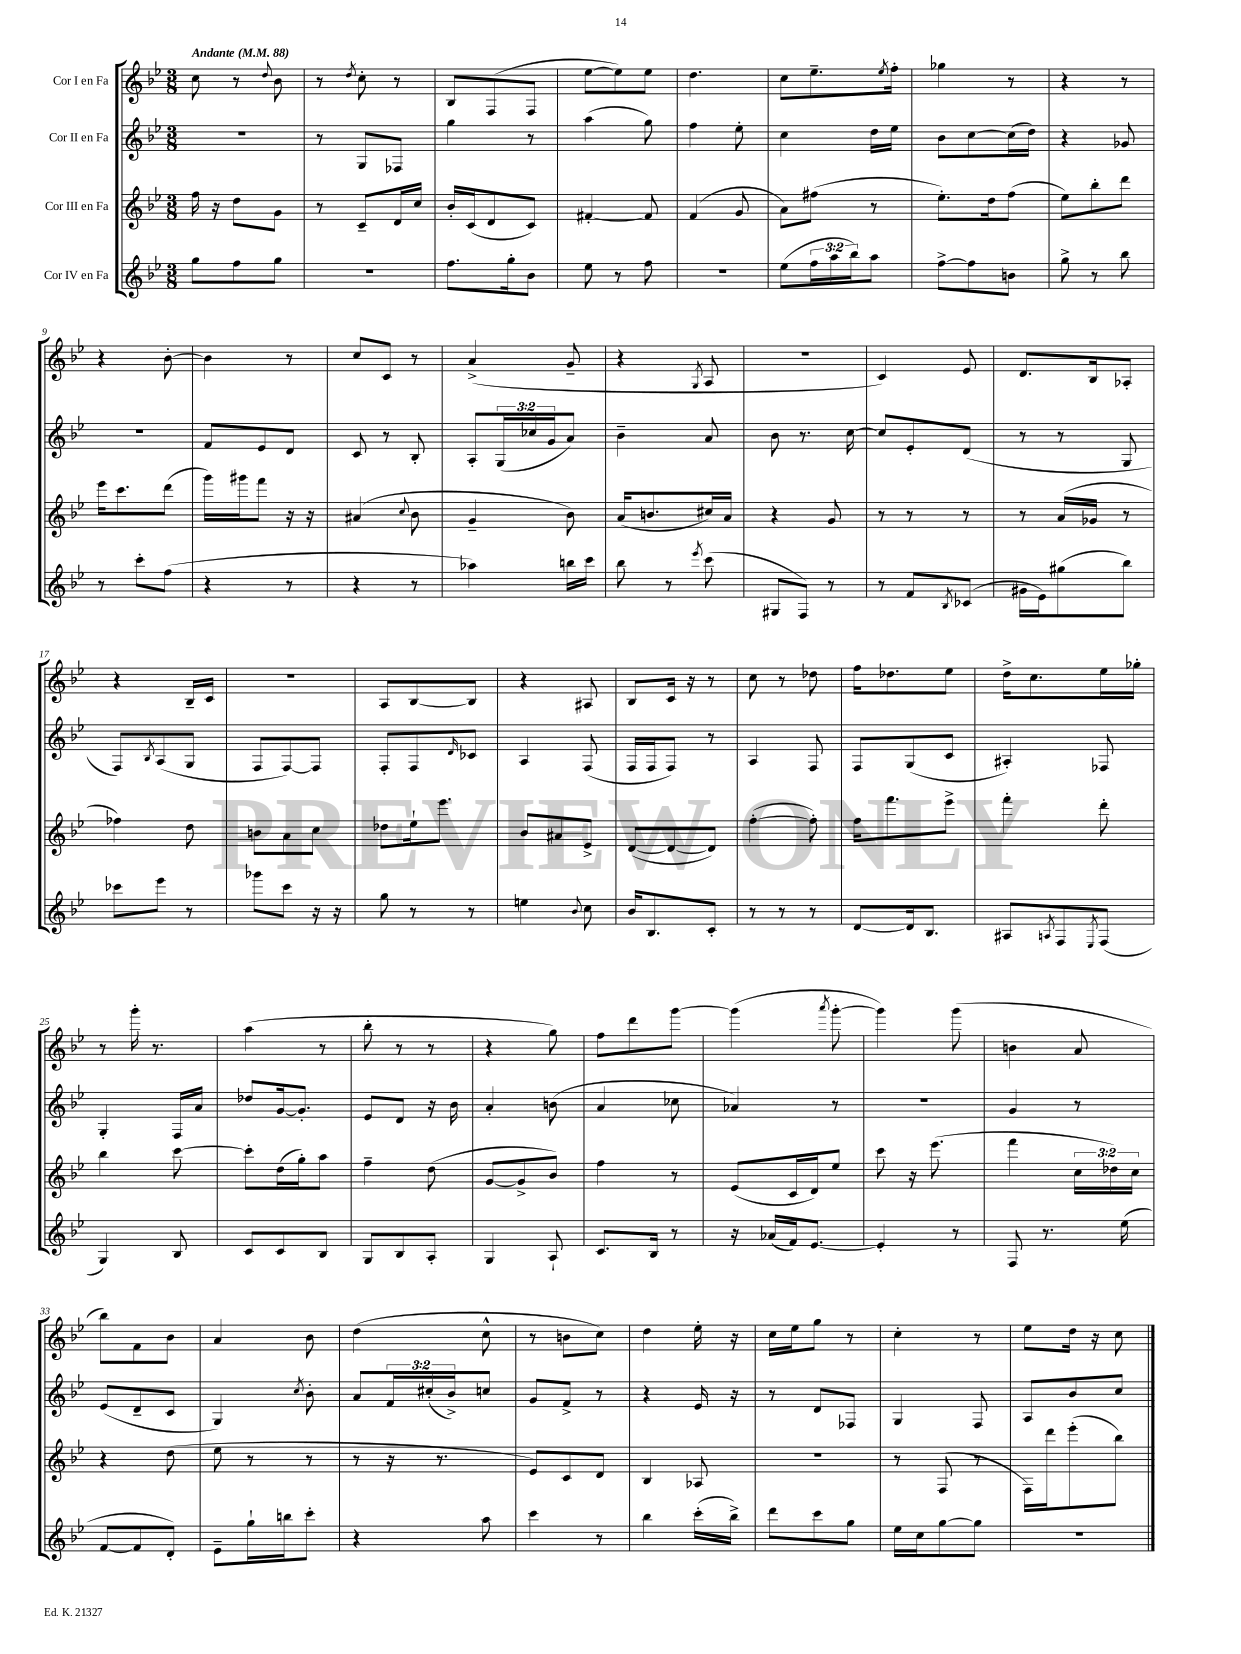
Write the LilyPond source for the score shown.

<<
\new StaffGroup <<
\new Staff = "s0" \with { instrumentName = "Cor I en Fa" } {
    \clef treble \key bes \major \numericTimeSignature \time 3/8 \tempo "Andante" 4 = 88
    c''8 r8 \appoggiatura { d''8 } bes'8 |
    r8 \acciaccatura { d''8 } c''8-. r8 |
    bes8 f8( f8 |
    ees''8~ ees''8) ees''8 |
    d''4. |
    c''8 ees''8.-- \acciaccatura { ees''8 } f''16-. |
    ges''4 r8 |
    r4 r8 |
    r4 bes'8~-. |
    bes'4 r8 |
    c''8 c'8 r8 |
    a'4->( g'8-- |
    r4 \acciaccatura { g8 } a8 |
    r4. |
    c'4) ees'8 |
    d'8. bes16 aes8-. |
    r4 bes16-- c'16 |
    R4. |
    a8 bes8~ bes8 |
    r4 ais8 |
    bes8 c'16 r16 r8 |
    c''8 r8 des''8 |
    f''16 des''8. ees''8 |
    d''16-> c''8. ees''16 ges''16-. |
    r8 g'''16-. r8. |
    a''4( r8 |
    bes''8-. r8 r8 |
    r4 g''8) |
    f''8 d'''8 g'''8~ |
    g'''4( \acciaccatura { a'''8 } g'''8~-. |
    g'''4) g'''8( |
    b'4 a'8 |
    bes''8) f'8 bes'8 |
    a'4 bes'8 |
    d''4( c''8-^ |
    r8 b'8 c''8) |
    d''4 ees''16-. r16 |
    c''16 ees''16 g''8 r8 |
    c''4-. r8 |
    ees''8 d''16 r16 c''8 \bar "|." |
}
\new Staff = "s1" \with { instrumentName = "Cor II en Fa" } {
    \clef treble \key bes \major \numericTimeSignature \time 3/8 \override Staff.TupletNumber.text = #tuplet-number::calc-fraction-text
    R4. |
    r8 g8 fes8 |
    g''4 r8 |
    a''4( g''8) |
    f''4 ees''8-. |
    c''4 d''16 ees''16 |
    bes'8 c''8~ c''16( d''16) |
    r4 ges'8 |
    R4. |
    f'8 ees'8 d'8 |
    c'8 r8 bes8-. |
    a8-. \tuplet 3/2 { g16( ces''16 g'16 } a'8) |
    bes'4-- a'8 |
    bes'8 r8. c''16~ |
    c''8 ees'8-. d'8( |
    r8 r8 g8 |
    f8) \acciaccatura { bes8 } a8( g8 |
    f8 f8~) f8 |
    f8-. f8 \grace { d'16 } ces'8 |
    a4 f8( |
    f16 f16 f8) r8 |
    a4 f8 |
    f8 g8( c'8 |
    ais4-.) fes8 |
    g4-. f16 a'16 |
    des''8 g'16~ g'8.-. |
    ees'8 d'8 r16 bes'16 |
    a'4-. b'8( |
    a'4 ces''8 |
    aes'4) r8 |
    R4. |
    g'4 r8 |
    ees'8( d'8-- c'8 |
    g4) \acciaccatura { c''8 } bes'8-. |
    a'8 \tuplet 3/2 { f'16 cis''16-.( bes'16->) } c''8 |
    g'8 f'8-> r8 |
    r4 ees'16 r16 |
    r8 d'8 fes8 |
    g4 f8 |
    a8 bes'8 c''8 \bar "|." |
}
\new Staff = "s2" \with { instrumentName = "Cor III en Fa" } {
    \clef treble \key bes \major \numericTimeSignature \time 3/8 \override Staff.TupletNumber.text = #tuplet-number::calc-fraction-text
    f''16 r16 d''8 g'8 |
    r8 c'8-- d'16 c''16 |
    bes'16-. c'16( d'8 c'8) |
    fis'4~-. fis'8 |
    f'4( g'8 |
    a'8) fis''8( r8 |
    ees''8.-.) d''16 f''8( |
    ees''8) bes''8-. d'''8 |
    ees'''16 c'''8. d'''8( |
    g'''16) gis'''16 f'''8 r16 r16 |
    ais'4( \appoggiatura { c''8 } bes'8 |
    g'4-- bes'8) |
    a'16( b'8. cis''16) a'16 |
    r4 g'8 |
    r8 r8 r8 |
    r8 a'16( ges'16 r8 |
    fes''4) d''8 |
    b'8 a'8 c''8 |
    des''8 ees''16-! ees'''8. |
    bes'8 ais'8 ees'8-> |
    d'8~( d'8~ d'8) |
    f''4~-.( f''8-.) |
    f''16 f'''8. ees'''8-> |
    f'''4-. d'''8-. |
    bes''4 c'''8~ |
    c'''8-. d''16( g''16-.) a''8 |
    f''4-- d''8( |
    g'8~ g'8-> bes'8) |
    f''4 r8 |
    ees'8( c'16 d'16) ees''8 |
    c'''8 r16 ees'''8.( |
    f'''4 \tuplet 3/2 { c''16 des''16) c''16 } |
    r4 d''8( |
    ees''8 r8 r8 |
    r8 r16 r8. |
    ees'8) c'8 d'8 |
    bes4 aes8 |
    R4. |
    r8 f8( r8 |
    f16) d'''16 ees'''8-.( bes''8) \bar "|." |
}
\new Staff = "s3" \with { instrumentName = "Cor IV en Fa" } {
    \clef treble \key bes \major \numericTimeSignature \time 3/8 \override Staff.TupletNumber.text = #tuplet-number::calc-fraction-text
    g''8 f''8 g''8 |
    R4. |
    f''8. g''16-. bes'8 |
    ees''8 r8 f''8 |
    r4. |
    ees''8( \tuplet 3/2 { f''16 a''16 bes''16) } a''8 |
    f''8~-> f''8 b'8 |
    g''8-> r8 bes''8 |
    r8 c'''8-. f''8( |
    r4 r8 |
    r4 r8 |
    aes''4) b''16 c'''16 |
    bes''8 r8 \acciaccatura { ees'''8 } c'''8( |
    gis8 f8) r8 |
    r8 f'8 \acciaccatura { bes8 } ces'8( |
    gis'16 ees'16) gis''8( bes''8) |
    ces'''8 ees'''8 r8 |
    ges'''8 c'''8 r16 r16 |
    g''8 r8 r8 |
    e''4 \appoggiatura { bes'8 } c''8 |
    bes'16 bes8. c'8-. |
    r8 r8 r8 |
    d'8~ d'16 bes8. |
    ais8 \acciaccatura { a8 } f8 \acciaccatura { ees8 } f8( |
    g4) bes8 |
    c'8 c'8 bes8 |
    g8 bes8 a8-. |
    g4 a8-! |
    c'8. bes16 r8 |
    r16 aes'16( f'16) ees'8.~ |
    ees'4-. r8 |
    f8 r8. ees''16( |
    f'8~ f'8 d'8-.) |
    ees'8-- g''16-! b''16 c'''8-. |
    r4 a''8 |
    c'''4 r8 |
    bes''4 c'''16-.( bes''16->) |
    d'''8 c'''8 g''8 |
    ees''16 c''16 g''8~ g''8 |
    R4. \bar "|." |
}
>>
>>
